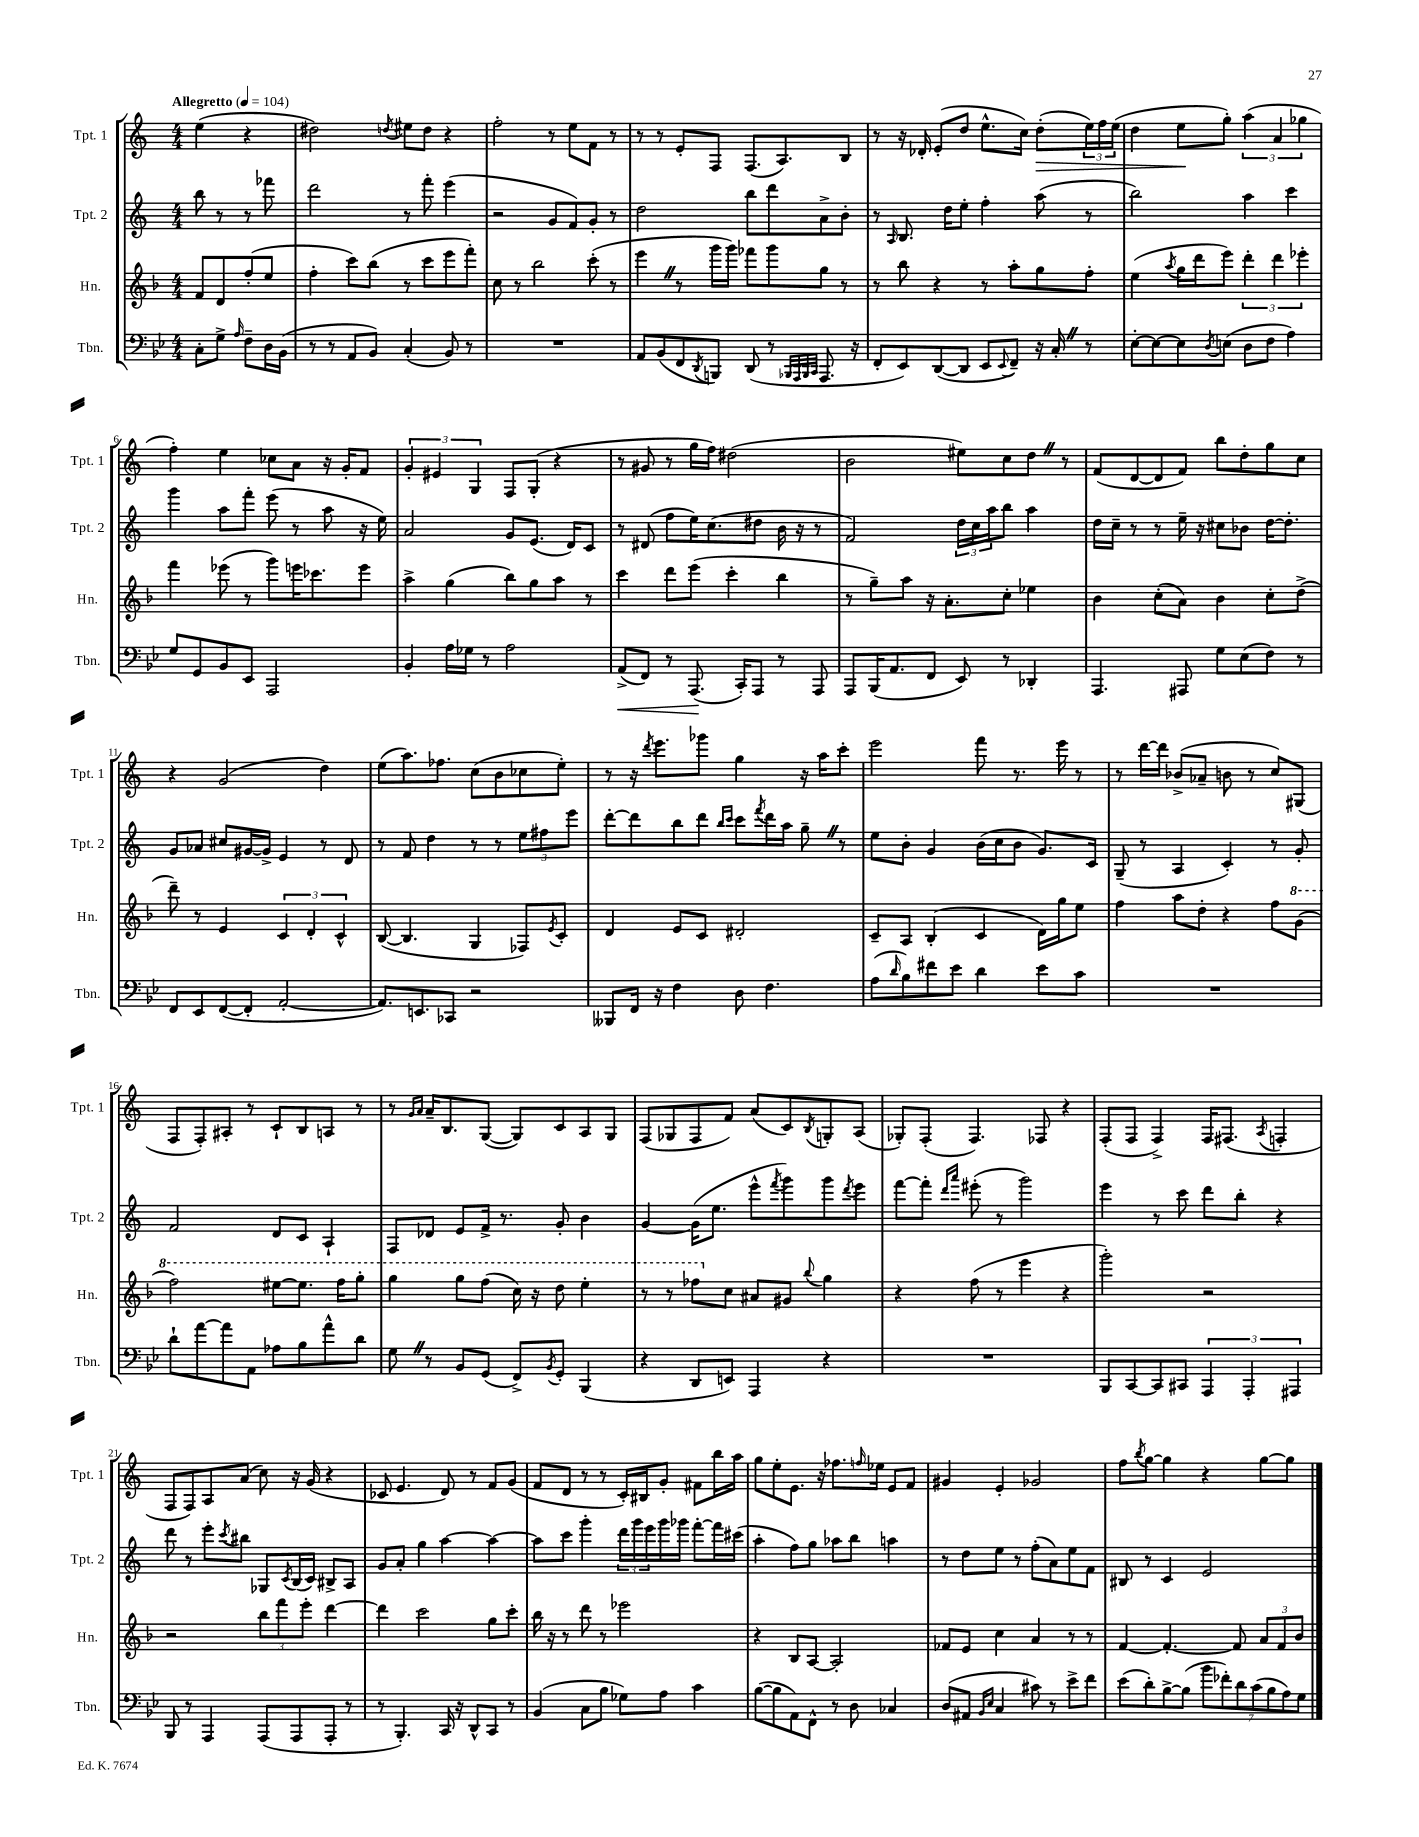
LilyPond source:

<<
\new StaffGroup <<
\new Staff = "s0" \with { instrumentName = "Tpt. 1" shortInstrumentName = "Tpt. 1" } {
    \clef treble \key c \major \numericTimeSignature \time 4/4 \partial 2 \tempo "Allegretto" 4 = 104
    e''4( r4 |
    dis''2) \acciaccatura { d''8 } eis''8 d''8 r4 |
    f''2-. r8 e''8 f'8 r8 |
    r8 r8 e'8-. f8 f8.( a8.) b8 |
    r8 r16 des'16-. e'8-.( d''8 e''8.-^ c''16) d''8-.\>( \tuplet 3/2 { e''16) f''16 e''16( } |
    d''4 e''8\! g''8-.) \tuplet 3/2 { a''4( a'4 ges''4 } |
    f''4-.) e''4 ces''8 a'8 r16 g'16-. f'8 |
    \tuplet 3/2 { g'4-. eis'4 g4 } f8 g8-.( r4 |
    r8 gis'8 r8 g''16 f''16) dis''2( |
    b'2 eis''8) c''8 d''8 \once \override BreathingSign.text = \markup { \musicglyph "scripts.caesura.straight" } \breathe r8 |
    f'8( d'8~ d'8 f'8) b''8 d''8-. g''8 c''8 |
    r4 g'2( d''4) |
    e''8( a''8.) fes''8. c''8( b'8 ces''8 e''8-.) |
    r8 r16 \acciaccatura { d'''8 } e'''8. ges'''8 g''4 r16 a''16 c'''8-. |
    e'''2 f'''8 r8. e'''16 r8 |
    r8 d'''16~ d'''16 bes'8->( aes'8-- b'8 r8 c''8) gis8( |
    f8 f8-.) ais8-. r8 c'8-! b8 a8 r8 |
    r8 \grace { g'16 a'16 } a'16-- b8. g8~( g8) c'8 a8 g8 |
    f8( ges8 f8 f'8) a'8( c'8) \acciaccatura { b8 } g8-. a8( |
    ges8-.) f8-.( f4.) fes8 r4 |
    f8-.( f8 f4->) f16 fis8.( \acciaccatura { a8 } f4-. |
    f8 f8) a8 a'8( c''8) r16 g'16( r4 |
    ces'8 e'4. d'8) r8 f'8 g'8( |
    f'8 d'8 r8 r8 c'16-.) bis16 g'8-. fis'8 b''16 a''16 |
    g''8 e''8-. e'8. r16 fes''8. \grace { f''16 } ees''16 e'8 f'8 |
    gis'4 e'4-. ges'2 |
    f''8 \acciaccatura { b''8 } g''8~ g''4 r4 g''8~ g''8 \bar "|." |
}
\new Staff = "s1" \with { instrumentName = "Tpt. 2" shortInstrumentName = "Tpt. 2" } {
    \clef treble \key c \major \numericTimeSignature \time 4/4 \partial 2
    b''8 r8 r8 fes'''8 |
    d'''2 r8 f'''8-. e'''4( |
    r2 g'8 f'8) g'8-. r8 |
    d''2 b''8 d'''8 a'8-> b'8-. |
    r8 \grace { a16 } b8. d''16 e''8-. f''4-. a''8( r8 |
    b''2) a''4 c'''4 |
    g'''4 a''8 f'''8-. e'''8( r8 a''8 r16 e''16) |
    a'2 g'8 e'8.( d'16) c'8 |
    r8 dis'8( f''8 e''16) c''8.( dis''8 b'16 r16 r8 |
    f'2) \tuplet 3/2 { d''16 c''16 a''16 } b''8 a''4 |
    d''16 c''16-- r8 r8 e''16-- r16 cis''8 bes'8 d''16~ d''8.-. |
    g'8 aes'8 cis''8 gis'16~ gis'16-> e'4 r8 d'8 |
    r8 f'8 d''4 r8 r8 \tuplet 3/2 { e''8 fis''8 e'''8 } |
    d'''8~-. d'''8 b''8 d'''8 \grace { b''16 c'''16 } c'''8 \acciaccatura { f'''8 } d'''16 a''16 g''8-- \once \override BreathingSign.text = \markup { \musicglyph "scripts.caesura.straight" } \breathe r8 |
    e''8 b'8-. g'4 b'16( c''16 b'8 g'8.) c'16 |
    g8--( r8 a4 c'4-.) r8 g'8-. |
    f'2 d'8 c'8 a4-! |
    f8 des'8 e'8 f'16-> r8. g'8-. b'4 |
    g'4~ g'16( e''8. e'''8-^ \acciaccatura { f'''8 } g'''8) g'''8 \acciaccatura { d'''8 } e'''8 |
    f'''8~ f'''8-. \grace { d'''16 a'''16 } eis'''8-.( r8 g'''2) |
    e'''4 r8 c'''8 d'''8 b''8-. r4 |
    d'''8 r8 e'''8-. \acciaccatura { c'''8 } bis''8 ges8 \acciaccatura { c'8 } b16( c'16) bis8-> a8 |
    g'8 a'8-. g''4 a''4~ a''4~ |
    a''8 c'''8 g'''4-. \tuplet 3/2 { d'''16 g'''16 e'''16 } g'''16 ges'''16 f'''8~-. f'''16 cis'''16( |
    a''4-. f''8) g''8 aes''8 b''8 a''4 |
    r8 d''8 e''8 r8 f''8-.( a'8) e''8 f'8 |
    bis8 r8 c'4 e'2 \bar "|." |
}
\new Staff = "s2" \with { instrumentName = "Hn." shortInstrumentName = "Hn." } {
    \clef treble \key f \major \numericTimeSignature \time 4/4 \partial 2
    f'8 d'8 f''8-.( e''8 |
    f''4-. c'''8) bes''8( r8 c'''8 e'''8 f'''8-.) |
    c''8 r8 bes''2 c'''8-.( r8 |
    e'''4 \once \override BreathingSign.text = \markup { \musicglyph "scripts.caesura.straight" } \breathe r8 g'''16 g'''16) fes'''8 g'''8 g''8 r8 |
    r8 bes''8 r4 r8 a''8-. g''8 f''8-. |
    e''4( \acciaccatura { a''8 } g''16 d'''16 e'''8) \tuplet 3/2 { d'''4-. d'''4 ees'''4-. } |
    f'''4 ees'''8( r8 g'''8) e'''16 ces'''8. e'''8 |
    a''4-> g''4( bes''8) g''8 a''8 r8 |
    c'''4 d'''8 e'''8( c'''4-. bes''4 |
    r8 g''8--) a''8 r16 a'8.-. c''8-. ees''4 |
    bes'4 c''8-.( a'8) bes'4 c''8-. d''8->( |
    d'''8--) r8 e'4 \tuplet 3/2 { c'4 d'4-. c'4-^ } |
    bes8~( bes4. g4 fes8) \acciaccatura { e'8 } c'8-. |
    d'4 e'8 c'8 dis'2-. |
    c'8-- a8 bes4-.( c'4 d'16) g''16 e''8 |
    f''4 a''8 d''8-. r4 f''8 \ottava #1 g''8( |
    f'''2) eis'''8~ eis'''8. f'''16 g'''8-. |
    g'''4 g'''8 f'''8( c'''16) r16 d'''8 e'''4-. |
    r8 r8 fes'''8 \ottava #0 c''8 ais'8 gis'8 \appoggiatura { bes''8 } g''4 |
    r4 f''8( r8 e'''4 r4 |
    g'''2-.) r2 |
    r2 \tuplet 3/2 { bes''8 f'''8 e'''8-. } d'''4~ |
    d'''4 c'''2 g''8 c'''8-. |
    bes''16 r16 r8 d'''8 r8 ees'''2 |
    r4 bes8 a8~ a2-. |
    fes'8 e'8 c''4 a'4 r8 r8 |
    f'4~ f'4.~-. f'8 \tuplet 3/2 { a'8 f'8 bes'8 } \bar "|." |
}
\new Staff = "s3" \with { instrumentName = "Tbn." shortInstrumentName = "Tbn." } {
    \clef bass \key bes \major \numericTimeSignature \time 4/4 \partial 2
    c8-. g8-> \grace { a16 } f8-- d16 bes,16( |
    r8 r8 a,8 bes,8) c4-.( bes,8) r8 |
    R1 |
    a,8 bes,8( f,8 \acciaccatura { d,8 } b,,8) d,8( r8 \grace { bes,,32 a,,32 bes,,32 c,32 } a,,8. r16 |
    f,8-. ees,8) d,8~( d,8 ees,8 \appoggiatura { ees,8 } f,8--) r16 c16-. \once \override BreathingSign.text = \markup { \musicglyph "scripts.caesura.straight" } \breathe r8 |
    ees8~-. ees8~ ees8 \acciaccatura { d8 } e8( d8 f8 a4) |
    g8 g,8 bes,8 ees,8 a,,2 |
    bes,4-. a16 ges16 r8 a2 |
    a,8->\<( f,8) r8 a,,8.\!( c,16-.) a,,8 r8 a,,8 |
    a,,8 bes,,16( a,8. f,8 ees,8) r8 des,4-. |
    a,,4. ais,,8 g8 ees8( f8) r8 |
    f,8 ees,8 f,8~( f,8-. a,2~-. |
    a,8.) e,8. ces,8 r2 |
    beses,,8 f,16 r16 f4 d8 f4. |
    a8( \grace { d'16 } bes8) fis'8 ees'8 d'4 ees'8 c'8 |
    R1 |
    d'8-! a'8~ a'8 a,8 aes8 bes8 a'8-^ d'8 |
    g8 \once \override BreathingSign.text = \markup { \musicglyph "scripts.caesura.straight" } \breathe r8 bes,8 g,8( f,8->) \acciaccatura { bes,8 } g,8-. bes,,4( |
    r4 d,8 e,8) a,,4 r4 |
    R1 |
    bes,,8 c,8~ c,8 cis,8 \tuplet 3/2 { a,,4 a,,4-. ais,,4 } |
    bes,,8 r8 a,,4 a,,8( a,,8 a,,8-. r8 |
    r8 bes,,4.-.) c,16 r16 d,8-^ c,8 r8 |
    bes,4( c8 bes8 ges8) a8 c'4 |
    bes8~( bes8 a,8) f,8-^ r8 d8 ces4 |
    d8( ais,8 \grace { bes,16 ees16 } c4 cis'8) r8 ees'8-> f'8 |
    ees'8( d'8-.) bes8~-> bes8( \tuplet 7/4 { bes'8 fes'8-.) d'8 c'8( bes8 a8) g8 } \bar "|." |
}
>>
>>
